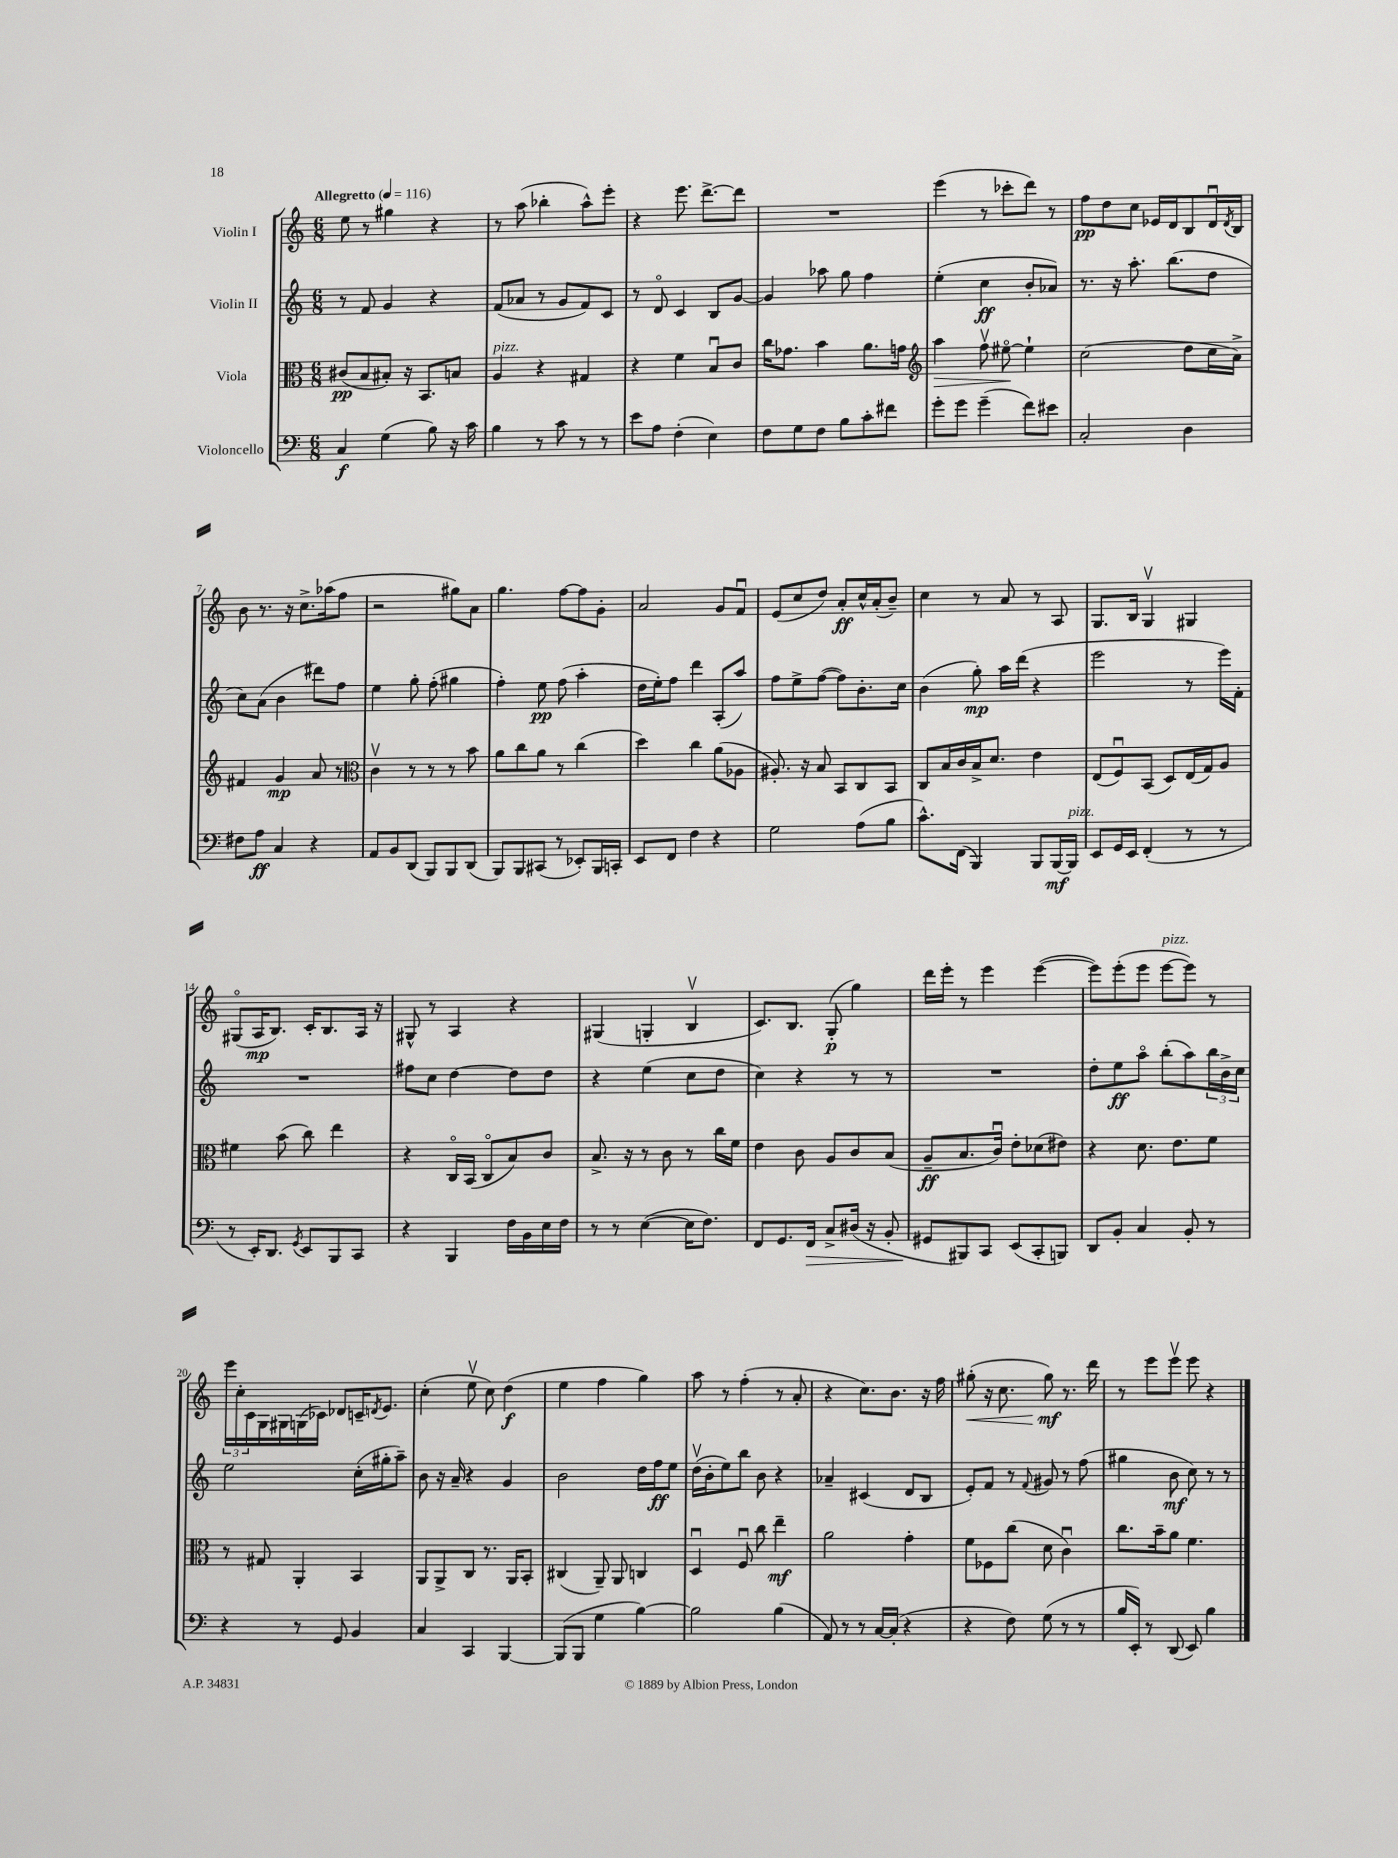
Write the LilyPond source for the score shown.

<<
\new StaffGroup <<
\new Staff = "s0" \with { instrumentName = "Violin I" } {
    \clef treble \key c \major \numericTimeSignature \time 6/8 \tempo "Allegretto" 4 = 116
    e''8 r8 gis''4 r4 |
    r8 a''8( bes''4-. a''8-^) e'''8-. |
    r4 e'''8. d'''8.~-> d'''8 |
    R2. |
    e'''4( r8 ces'''8-. d'''8) r8 |
    f''8\pp d''8 c''8 ees'16 d'16 b8 d'16\downbow \acciaccatura { d'8 } b16 |
    b'8 r8. r16 c''8.-> aes''16( f''8 |
    r2 gis''8) a'8 |
    g''4. f''8~ f''8 g'8-. |
    a'2 g'8 f'8\downbow |
    e'8( c''8 d''8) a'8-.\ff c''16-^ a'16-.( b'8--) |
    c''4 r8 a'8 r8 a8 |
    g8. b16 g4\upbow gis4 |
    gis8\flageolet( a16\mp b8.) c'16-. b8. a16 r16 |
    gis8-^ r8 a4 r4 |
    gis4( g4-. b4\upbow |
    c'8.) b8. g8-.\p( g''4) |
    d'''16 e'''16-. r8 e'''4 e'''4~( |
    e'''8) e'''8-.( e'''8 e'''8~^\markup { \italic "pizz." } e'''8) r8 |
    \tuplet 3/2 { e'''16 c''16-. c'16 } g16 gis16 g16( ces'16) des'8 c'16-- \acciaccatura { d'8 } e'8. |
    c''4-.( e''8\upbow c''8) d''4\f( |
    e''4 f''4 g''4) |
    a''8 r8 f''4-.( r8 a'8-. |
    r4 c''8.) b'8. r16 f''16 |
    gis''8-.\<( r16 c''8. gis''8\mf\!) r8. d'''16 |
    r8 e'''8 e'''8\upbow e'''8 r4 \bar "|." |
}
\new Staff = "s1" \with { instrumentName = "Violin II" } {
    \clef treble \key c \major \numericTimeSignature \time 6/8
    r8 f'8 g'4 r4 |
    f'8( aes'8 r8 g'8 f'8) c'8 |
    r8 d'8\flageolet c'4 b8 g'8~ |
    g'4 aes''8 g''8 f''4 |
    e''4-.( c''4\ff b'8-. aes'8) |
    r8. r16 a''8.-. b''8.( d''8 |
    c''8) a'8( b'4 dis'''8) f''8 |
    e''4 g''8-. f''8-.( gis''4 |
    f''4-.) e''8\pp f''8( a''4-. |
    d''16 e''16-.) f''8 d'''4 a8-.( a''8) |
    f''8 e''8-> f''8~( f''8) b'8.-. c''16 |
    b'4( g''8-.\mp) a''16 d'''16( r4 |
    e'''2 r8 e'''16) f'16-. |
    R2. |
    fis''8 c''8 d''4~ d''8 d''8 |
    r4 e''4( c''8 d''8 |
    c''4) r4 r8 r8 |
    R2. |
    d''8-. e''8\ff a''8\flageolet b''8-.( a''8) \tuplet 3/2 { b''16 b'16-> c''16 } |
    e''2 c''16-.( gis''16-. a''8--) |
    b'8 r16 a'16-- r4 g'4 |
    b'2 d''16 f''16\ff e''8 |
    d''16\upbow( b'16-. e''8) b''8 b'8 r4 |
    aes'4-- cis'4( d'8 b8 |
    e'8-.) f'8 r8 \appoggiatura { f'8 } gis'8 r8 f''8( |
    gis''4 b'8\mf c''8) r8 r8 \bar "|." |
}
\new Staff = "s2" \with { instrumentName = "Viola" } {
    \clef alto \key c \major \numericTimeSignature \time 6/8
    cis'8\pp( b8 bis8-.) r16 b,8. b8 |
    a4^\markup { \italic "pizz." } r4 gis4 |
    r4 f'4 b8\downbow c'8 |
    c''16 ges'8. b'4 a'8. g'16 |
    \clef treble a''4\> f''8\upbow eis''8~\flageolet\! eis''4-! |
    c''2( d''8 c''16 a'16->) |
    fis'4 g'4\mp a'8 r8 |
    \clef alto c'4\upbow r8 r8 r8 b'8 |
    a'8 c''8 a'8 r8 c''4( |
    d''4) c''4 a'8( aes8 |
    ais8.-.) r16 b8 b,8 c8 b,8 |
    c8 b16 c'16 b16-> d'8. e'4 |
    e8( f8\downbow) b,8( d8) e16( g16) a8 |
    fis'4 b'8( c''8) e''4 |
    r4 c16\flageolet b,16( c8\flageolet b8) c'8 |
    b8.-> r16 r8 c'8 r8 c''16 f'16 |
    e'4 c'8 a8 c'8 b8( |
    a8--\ff b8. c'16\downbow) e'8-. des'8( eis'8) |
    r4 d'8. e'8. f'8 |
    r8 gis8 a,4-. b,4 |
    a,8 a,8-> c8 r8. a,16 b,8-. |
    cis4( a,8--) a,8 c4 |
    d4\downbow f8\downbow c''8 e''4--\mf |
    a'2 g'4-. |
    f'8 fes8 c''8( d'8 c'4\downbow) |
    c''8. b'16-- a'8 f'4. \bar "|." |
}
\new Staff = "s3" \with { instrumentName = "Violoncello" } {
    \clef bass \key c \major \numericTimeSignature \time 6/8
    c4\f g4( b8) r16 c'16 |
    b4 r8 c'8 r8 r8 |
    e'8 a8 f4-.( e4) |
    f8 g8 f8 b8 c'8-. fis'8 |
    g'8-. g'8 g'4--( f'8) eis'8 |
    c2-. d4 |
    fis8 a8\ff c4 r4 |
    a,8 b,8 d,8( b,,8) b,,8 d,8( |
    b,,8) b,,8 cis,8( r8 ees,8-.) b,,16 c,16-. |
    e,8 f,8 f4 r4 |
    g2 a8( b8 |
    c'8.-^) f,16( b,,4) b,,8 b,,16~\mf b,,16^\markup { \italic "pizz." } |
    e,8 g,16 e,16 f,4-.( r8 r8 |
    r8 e,16-.) d,8. \acciaccatura { g,8 } e,8 b,,8 c,8 |
    r4 b,,4 f16 b,16 e16 f16 |
    r8 r8 e4~( e16 f8.) |
    f,8 g,8. f,16\> c8-> dis16( r16 b,8-. |
    gis,8\! bis,,8) c,8 e,8( c,8-. b,,8) |
    d,8 b,8-. c4 b,8-. r8 |
    r4 r8 g,8 b,4 |
    c4 c,4 b,,4~ |
    b,,8( b,,8 g4 b4~) |
    b2 b4( |
    a,8) r8 r8 c16~ c16-.( r4 |
    r4 f8) g8( r8 r8 |
    b16 e,16-.) r8 d,8( e,8) b4 \bar "|." |
}
>>
>>
